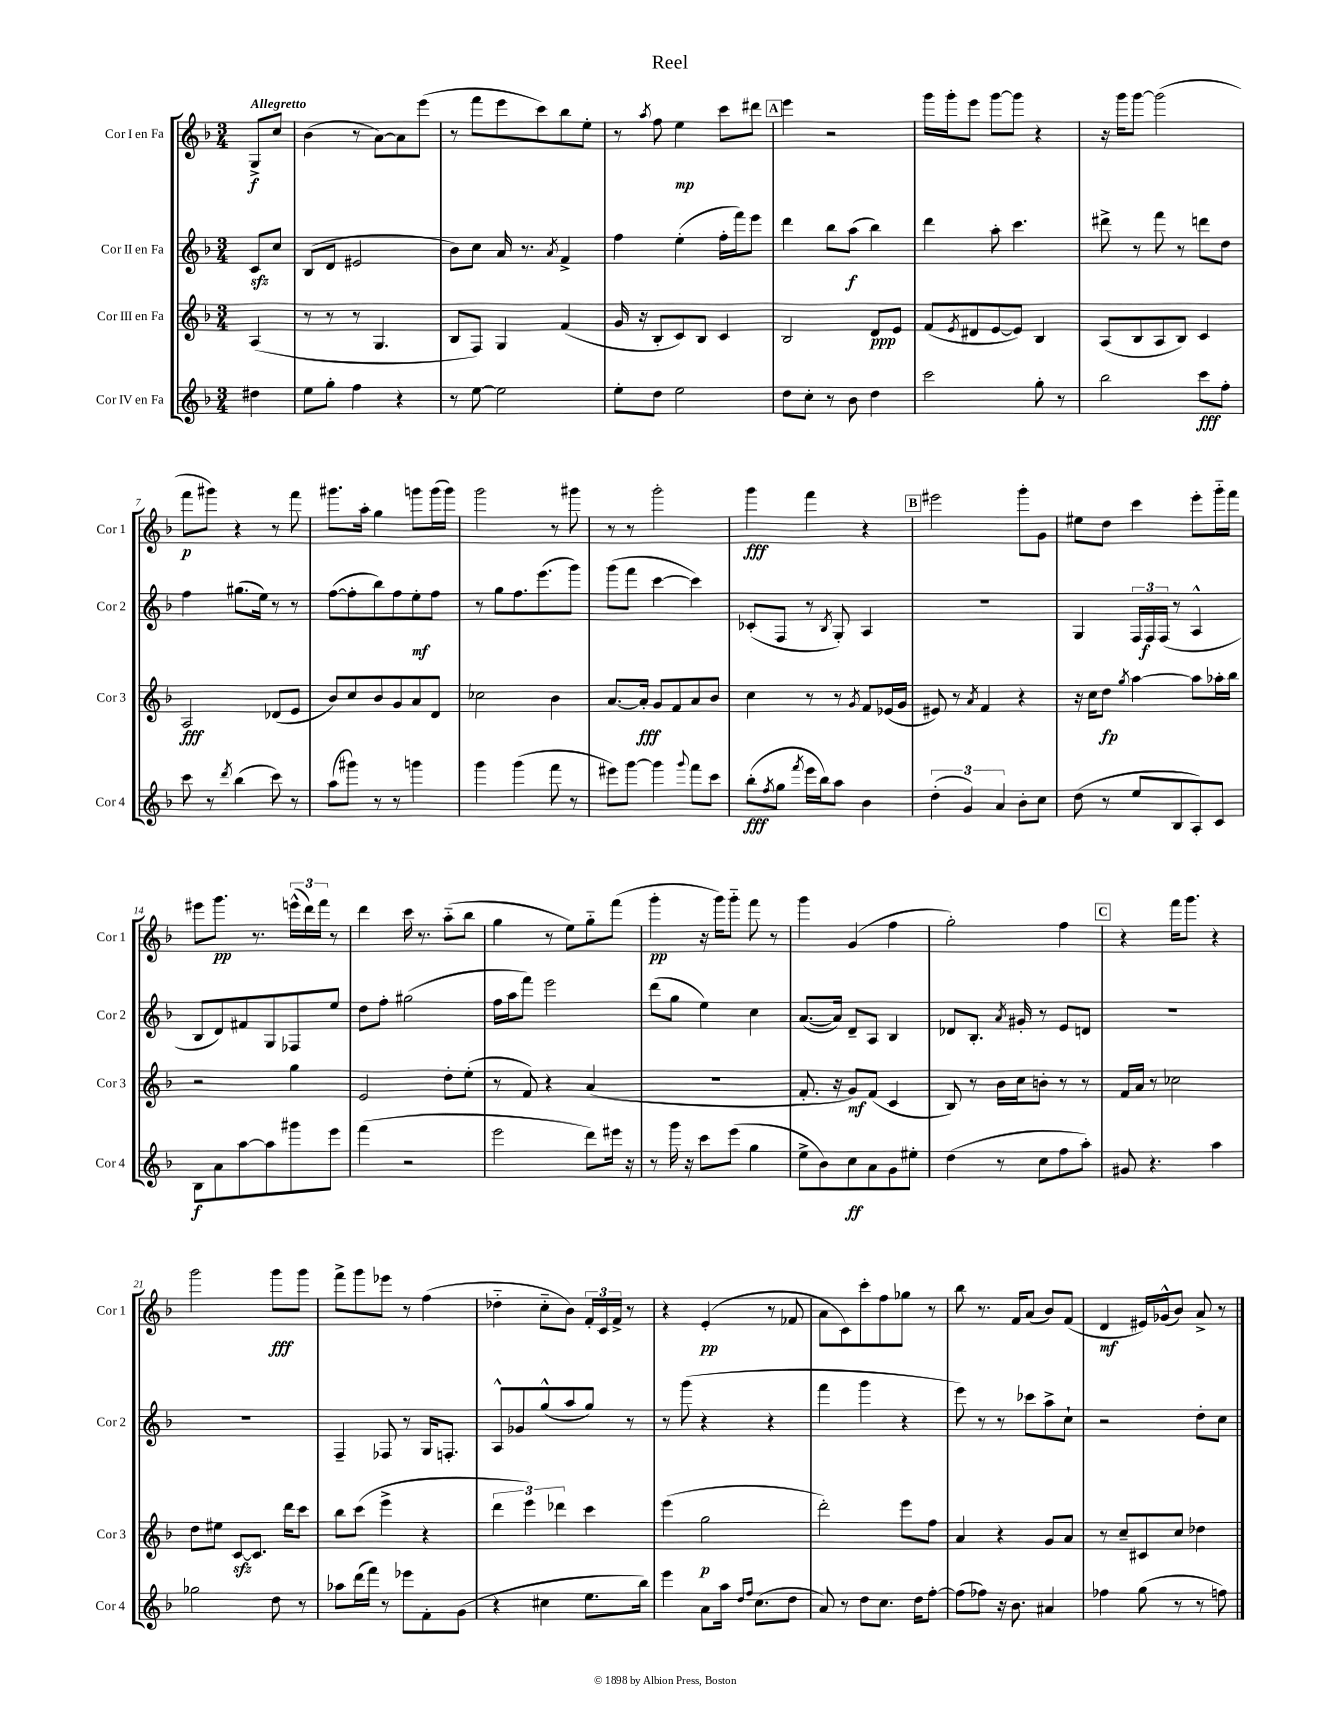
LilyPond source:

\header { title = "Reel" }
<<
\new StaffGroup <<
\new Staff = "s0" \with { instrumentName = "Cor I en Fa" shortInstrumentName = "Cor 1" } {
    \clef treble \key f \major \numericTimeSignature \time 3/4 \partial 4 \tempo "Allegretto"
    g8->\f c''8 |
    bes'4( r8 a'8~) a'8 e'''8( |
    r8 f'''8 e'''8 c'''8) bes''8 e''8-. |
    r8 \acciaccatura { a''8 } f''8 e''4\mp c'''8 dis'''8 |
    \mark \markup { \box "A" } e'''4 r2 |
    g'''16 g'''16-. e'''8 g'''8~ g'''8 r4 |
    r16 g'''16 g'''8~ g'''2( |
    f'''8\p gis'''8) r4 r8 f'''8 |
    gis'''8. a''16-. g''4 g'''8 g'''16( g'''16) |
    g'''2 r8 gis'''8 |
    r8 r8 g'''2-. |
    g'''4\fff f'''4 r4 |
    \mark \markup { \box "B" } eis'''2 g'''8-. g'8 |
    eis''8 d''8 c'''4 e'''8-. g'''16-_ f'''16 |
    eis'''8 g'''8.\pp r8. \tuplet 3/2 { e'''16-^( d'''16) f'''16 } r8 |
    d'''4 c'''16 r8. a''8-_( bes''8 |
    g''4 r8 e''8) g''8-_ f'''8( |
    g'''4-.\pp r16 g'''16) g'''8-_ f'''8 r8 |
    g'''4 g'4( f''4 |
    g''2-.) f''4 |
    \mark \markup { \box "C" } r4 f'''16 g'''8. r4 |
    g'''2 g'''8\fff g'''8 |
    f'''8-> g'''8 ees'''8 r8 f''4( |
    des''4-_ c''8-_ bes'8) \tuplet 3/2 { f'16-. c'16 f'16-> } r8 |
    r4 e'4-.\pp( r8 fes'8 |
    a'8 c'8) c'''8-. f''8 ges''8 r8 |
    bes''8 r8. f'16 a'8( bes'8) f'8( |
    d'4\mf eis'16) ges'16-^( bes'8) a'8-> r8 \bar "|." |
}
\new Staff = "s1" \with { instrumentName = "Cor II en Fa" shortInstrumentName = "Cor 2" } {
    \clef treble \key f \major \numericTimeSignature \time 3/4 \partial 4
    c'8\sfz c''8 |
    bes8( d'8 eis'2 |
    bes'8) c''8 a'16 r8. \acciaccatura { a'8 } f'4-> |
    f''4 e''4-.( f''16-. f'''16) e'''8 |
    \mark \markup { \box "A" } d'''4 bes''8 a''8\f( bes''4) |
    d'''4 a''8-. c'''4. |
    dis'''8-> r8 f'''8 r8 d'''8 d''8 |
    f''4 gis''8.( e''16) r8 r8 |
    f''8~( f''8-. bes''8) f''8 e''8-.\mf f''8 |
    r8 g''8 f''8. e'''8.( g'''8) |
    g'''8( f'''8 c'''4~ c'''4) |
    ces'8-.( f8 r8 \acciaccatura { bes8 } g8-.) a4 |
    \mark \markup { \box "B" } R2. |
    g4 \tuplet 3/2 { f16 f16\f f16( } r8 a4-^ |
    bes8 d'8) fis'8 g8 fes8 e''8 |
    d''8 f''8-. gis''2( |
    f''16 a''16 f'''8) e'''2 |
    d'''8( g''8 e''4) c''4 |
    a'8.~( a'16) d'8-- a8 bes4 |
    des'8 bes8.-. \acciaccatura { a'8 } gis'16-. r8 e'8 d'8 |
    \mark \markup { \box "C" } R2. |
    R2. |
    f4-- fes8 r8 g16 f8.-. |
    a8-^ ges'8 g''8-^( a''8 g''8) r8 |
    r8 g'''8( r4 r4 |
    f'''4 g'''4 r4 |
    e'''8) r8 r8 ces'''8 a''8-> c''8-! |
    r2 d''8-. c''8 \bar "|." |
}
\new Staff = "s2" \with { instrumentName = "Cor III en Fa" shortInstrumentName = "Cor 3" } {
    \clef treble \key f \major \numericTimeSignature \time 3/4 \partial 4
    a4( |
    r8 r8 r8 g4. |
    bes8 f8) g4 f'4( |
    g'16 r16 bes8-. c'8) bes8 c'4 |
    \mark \markup { \box "A" } bes2 d'8\ppp e'8 |
    f'8( \acciaccatura { e'8 } dis'8 e'8~ e'8) bes4 |
    a8( bes8 a8 bes8) c'4 |
    a2\fff des'8( e'8 |
    bes'8) c''8 bes'8 g'8 a'8 d'8 |
    ces''2 bes'4 |
    a'8.~ a'16-.\fff g'8 f'8 a'8 bes'8 |
    c''4 r8 r8 \acciaccatura { g'8 } f'8 ees'16( g'16 |
    \mark \markup { \box "B" } eis'8) r8 \acciaccatura { a'8 } f'4 r4 |
    r16 c''16 d''8\fp \acciaccatura { g''8 } a''4~ a''8 aes''16-. bes''16 |
    r2 g''4 |
    e'2 d''8-. e''8-.( |
    r8 f'8) r4 a'4( |
    R2. |
    f'8.-. r16 g'8\mf) f'8( c'4 |
    bes8) r8 bes'16 c''16 b'8-. r8 r8 |
    \mark \markup { \box "C" } f'16 a'16 r8 ces''2 |
    d''8 eis''8 c'8~\sfz c'8. d'''16 c'''8 |
    bes''8 c'''8( e'''4-> r4 |
    \tuplet 3/2 { d'''4 e'''4) des'''4 } c'''4 |
    e'''4( g''2\p |
    d'''2-.) e'''8 f''8 |
    a'4 r4 g'8 a'8 |
    r8 c''8-- cis'8 c''8 des''4 \bar "|." |
}
\new Staff = "s3" \with { instrumentName = "Cor IV en Fa" shortInstrumentName = "Cor 4" } {
    \clef treble \key f \major \numericTimeSignature \time 3/4 \partial 4
    dis''4 |
    e''8 g''8-. f''4 r4 |
    r8 e''8~ e''2 |
    e''8-. d''8 e''2 |
    \mark \markup { \box "A" } d''8 c''8-. r8 bes'8 d''4 |
    c'''2 g''8-. r8 |
    bes''2 c'''8\fff f''8-. |
    c'''8 r8 \acciaccatura { d'''8 } bes''4( c'''8) r8 |
    a''8( gis'''8) r8 r8 g'''4 |
    g'''4 g'''4( f'''8 r8 |
    eis'''8) g'''8~ g'''4 \appoggiatura { g'''8 } f'''8 c'''8 |
    bes''8-.\fff( \acciaccatura { f''8 } g''8 \acciaccatura { f'''8 } e'''16 bes''16) a''8 bes'4 |
    \mark \markup { \box "B" } \tuplet 3/2 { d''4-.( g'4) a'4 } bes'8-. c''8 |
    d''8( r8 e''8 bes8 a8-.) c'8 |
    bes8\f a'8 a''8~ a''8 gis'''8 e'''8 |
    f'''4( r2 |
    e'''2 d'''8) eis'''16 r16 |
    r8 g'''16 r16 c'''8 e'''8( g''4 |
    e''8-> bes'8) c''8\ff a'8 g'8 eis''8-. |
    d''4( r8 c''8 f''8 a''8-.) |
    \mark \markup { \box "C" } gis'8 r4. a''4 |
    ges''2 d''8 r8 |
    aes''8 d'''16( f'''16) r8 ees'''8 f'8-. g'8( |
    r4 cis''4 e''8. bes''16) |
    e'''4 a'8 a''16 \grace { d''16 f''16 } c''8.( d''8 |
    a'8) r8 d''8 c''8. d''16 f''8~-. |
    f''8( fes''8) r16 bes'8. ais'4 |
    fes''4 g''8( r8 r8 f''8) \bar "|." |
}
>>
>>
